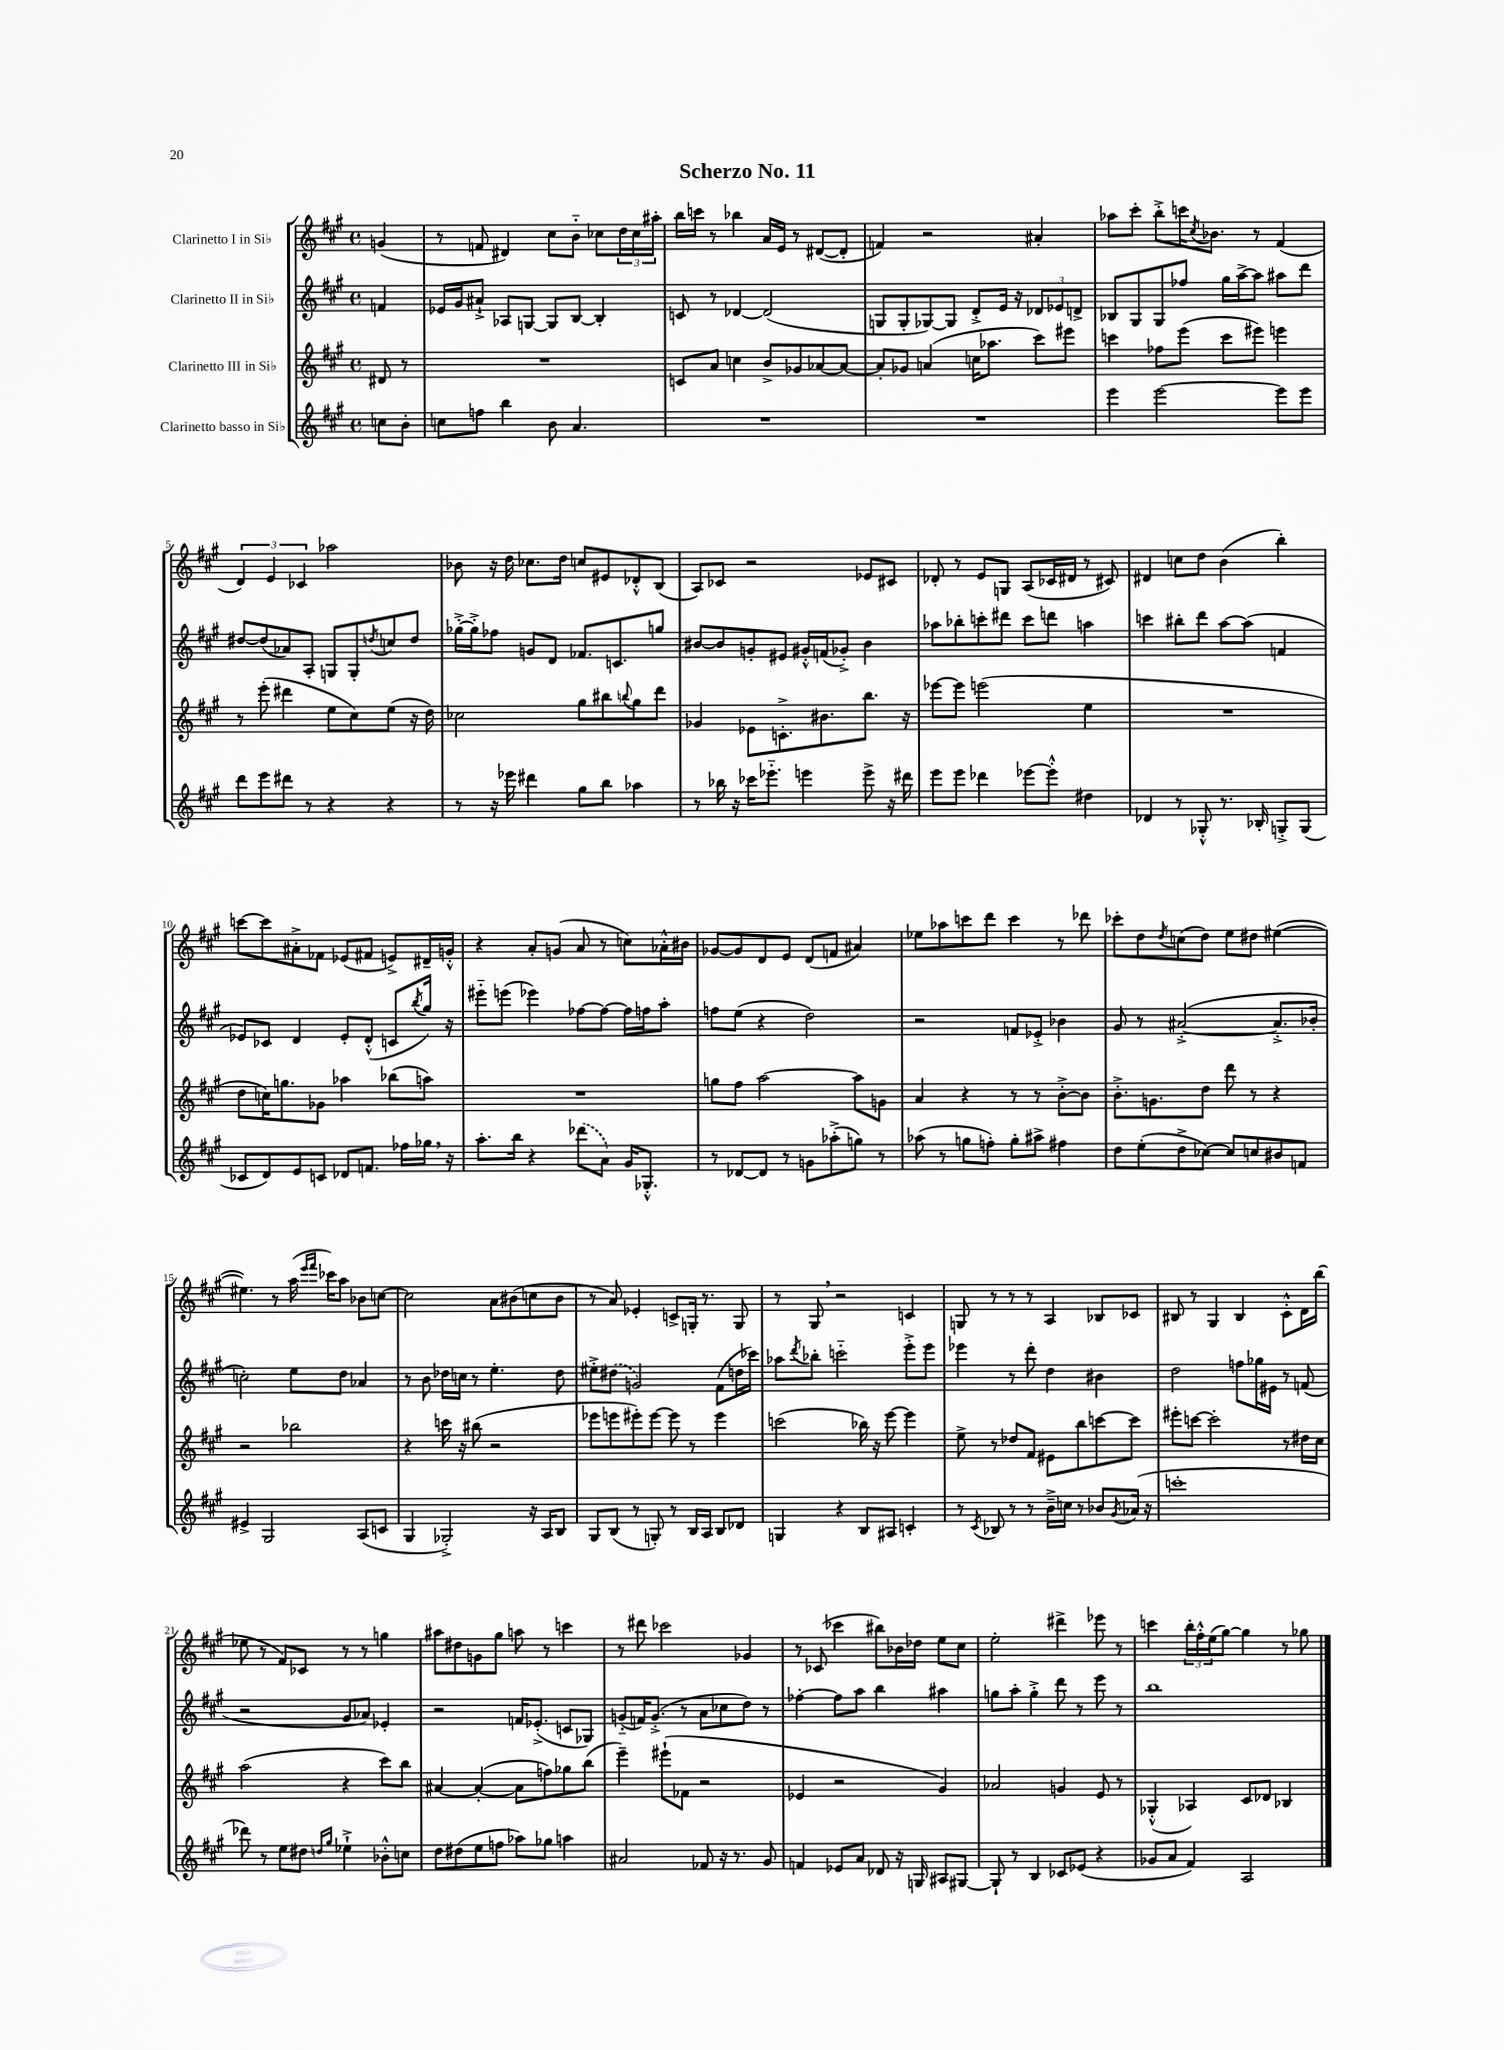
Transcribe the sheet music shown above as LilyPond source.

\header { title = "Scherzo No. 11" }
<<
\new StaffGroup <<
\new Staff = "s0" \with { instrumentName = "Clarinetto I in Sib" } {
    \clef treble \key a \major \defaultTimeSignature \time 4/4 \partial 4
    g'4( |
    r8 f'8 dis'4) cis''8 b'8-_ ces''8 \tuplet 3/2 { d''16 ces''16 ais''16-. } |
    b''16 c'''16 r8 bes''4 a'16 e'16 r8 dis'8~( dis'8-. |
    f'4) r2 ais'4-. |
    aes''8 cis'''8-. b''8-.-> c'''16 \acciaccatura { cis''8 } bes'8. r8 fis'4( |
    \tuplet 3/2 { d'4) e'4 ces'4 } aes''2 |
    bes'8 r16 d''16 ces''8. d''16 c''8 eis'8 des'8-.-^ b8( |
    a8) ces'8 r2 ees'8 cis'8 |
    des'8-. r8 e'8 g8 a8( ces'16 dis'16 r8 cis'8) |
    dis'4 c''8 d''8 b'4( b''4-.) |
    c'''8~ c'''8 ais'8-.-> fes'8 ees'8( fis'8 e'8->) dis'16-- g'16-.-^ |
    r4 a'8-. g'8( a'8 r8 c''8) aes'16-.-^ bis'16 |
    ges'8~ ges'8 d'8 e'8 d'8( f'8 ais'4) |
    ees''8 aes''8 c'''8 d'''8 c'''4 r8 des'''8 |
    ces'''8-. d''8 \acciaccatura { d''8 } c''8( d''8) e''8 dis''8 eis''4~( |
    eis''4.) r8 a''16( \grace { e'''16 fis'''16 } ces'''16) a''8 bes'8 c''8~ |
    c''2 a'8 bis'8( c''8 bis'8 |
    r8 a'8) ees'4-. c'8-> g16-. r8. g8 |
    r8 gis8 \breathe r2 c'4 |
    g8 r8 r8 r8 a4 bes8 ces'8 |
    bis8 r8 gis4 bis4 cis'8-.-^ d'16 b''16( |
    ees''8 r8 fis'8) ces'8 r8 r8 g''4 |
    ais''8 dis''8 g'8 gis''8 a''8 r8 c'''4 |
    r8 dis'''8 ces'''2 ges'4 |
    r8 ces'8( ces'''4 bis''8) bes'16 des''16 e''8 cis''8 |
    e''2-. dis'''4-> ees'''8 r8 |
    c'''4 \tuplet 3/2 { b''16-. fis''16-.-^ e''16( } gis''8~) gis''4 r8 ges''8 \bar "|." |
}
\new Staff = "s1" \with { instrumentName = "Clarinetto II in Sib" } {
    \clef treble \key a \major \defaultTimeSignature \time 4/4 \partial 4
    f'4 |
    ees'16 gis'16 ais'8-!-> aes8 g8~ g8 b8~ b4-. |
    c'8 r8 des'4~ des'2( |
    g8 g8-. ges8~) ges8 d'8-.-> e'16 r16 \tuplet 3/2 { des'8 ees'8 d'8-> } |
    bes8 gis8 gis8 fes''8 gis''16 a''16~-> a''8 ais''8 d'''8 |
    dis''8~ dis''8( aes'8) a8-. g8 g8-. \acciaccatura { d''8 } c''8 d''8 |
    ges''16~-.-> ges''16-.-> fes''8 g'8 d'8 fes'8. c'8. g''8 |
    bis'8~ bis'8 g'8-. eis'8 gis'16-.-^ f'16( ges'8-.->) bis'4 |
    aes''8 bes''8-. c'''8-. dis'''8 c'''8 d'''8 a''4 |
    c'''4 bis''8-. d'''8 a''8~ a''8( f'4 |
    ees'8) ces'8 d'4 ees'8-. d'8-.-^( c'8 \acciaccatura { b''8 } gis''16) r16 |
    eis'''8-_ e'''8( ees'''4) fes''8~ fes''8~ fes''16 f''16 a''8-. |
    f''8 e''8( r4 d''2) |
    r2 f'8 ees'8-.-> bes'4 |
    gis'8 r8 ais'2~-.->( ais'8.-.-> bes'16-. |
    c''2-.) e''8 d''8 aes'4 |
    r8 b'8 des''16 c''16 r8 e''4.-. des''8 |
    eis''8-.-> \once \slurDashed dis''8( g'2) fis'8( d''16 ces'''16) |
    aes''8 \acciaccatura { d'''8 } bes''8-. c'''2-_ e'''8-.-> e'''8 |
    ees'''4 r8 d'''8-. d''4 bis'4 |
    d''2 f''8 ges''16 eis'16 r8 f'8( |
    r2 gis'8 aes'8) ees'4-. |
    r2 f'16 ees'8.-.->( c'8 ges8) |
    g'8-_( f'16) g'8.-.->( r8 a'8 ces''8 d''8) r8 |
    fes''4~-. fes''8 a''8 b''4 ais''4 |
    g''8 a''8-. g''4-.-> d'''8 r8 e'''8 r8 |
    b''1 \bar "|." |
}
\new Staff = "s2" \with { instrumentName = "Clarinetto III in Sib" } {
    \clef treble \key a \major \defaultTimeSignature \time 4/4 \partial 4
    dis'8 r8 |
    R1 |
    c'8 a'8 c''4 b'8-> ges'8 aes'8~ aes'8~ |
    aes'8-. ges'8 a'4( c''16 aes''8. cis'''8) eis'''8 |
    c'''4 fes''8 e'''8( c'''8 eis'''8) e'''4 |
    r8 e'''8-.( dis'''4 e''8 cis''8) e''8( r16 d''16) |
    ces''2 gis''8 bis''8 \appoggiatura { b''8 } gis''8 d'''8 |
    ges'4 ees'8 c'8.-.-> bis'8. b''8. r16 |
    ees'''8~ ees'''8 e'''2( e''4 |
    R1 |
    d''8 c''16) g''8. ges'8 aes''4 bes''8( a''8) |
    R1 |
    g''8 fis''8 a''2~ a''8 g'8 |
    a'4 r4 r8 r8 b'8~-.-> b'8 |
    b'8.-.-> g'8. d''8 d'''8 r8 r4 |
    r2 bes''2 |
    r4 c'''16 r16 bis''8( r2 |
    ees'''8 e'''8 eis'''8-.) eis'''8~ eis'''8 r8 eis'''4 |
    c'''2( bes''16) r16 e'''8~ e'''4 |
    e''8-> r8 des''8 fis'8 eis'8 b''8 c'''8~ c'''8 |
    eis'''8-. c'''8~ c'''2-. r8 dis''16 cis''16 |
    a''2( r4 cis'''8) b''8 |
    ais'4~ ais'4~-.( ais'8 f''8) ges''8 b''8( |
    e'''4--) eis'''8-!( fes'8 r2 |
    ees'4 r2 gis'4) |
    aes'2 g'4 e'8 r8 |
    ges4-.-^( aes4) cis'8 des'8 bes4 \bar "|." |
}
\new Staff = "s3" \with { instrumentName = "Clarinetto basso in Sib" } {
    \clef treble \key a \major \defaultTimeSignature \time 4/4 \partial 4
    c''8 b'8-. |
    c''8 f''8 b''4 b'8 a'4. |
    R1 |
    R1 |
    e'''4 e'''2~ e'''8 e'''8 |
    d'''8 e'''8 dis'''8 r8 r4 r4 |
    r8 r16 ees'''16 dis'''4 gis''8 b''8 aes''4 |
    r8 bes''16 r16 ces'''16 ees'''8.-_ e'''4 e'''8-> r16 dis'''16 |
    e'''8 e'''8 des'''4 ees'''8~ ees'''8-.-^ dis''4 |
    des'4 r8 ges8-.-^ r8. bes16-. g8-.-> g8( |
    ces'8 d'8) e'8 c'8 des'8 f'8. fes''16 ges''16 \breathe r16 |
    a''8.-. b''16 r4 \once \slurDashed des'''8( a'8) gis'16 ges8.-.-^ |
    r8 des'8~ des'8 r8 g'8 aes''8-.->( g''8) r8 |
    aes''8( r8 g''8 f''8-.) g''8-. ais''8-> fis''4 |
    d''8 e''8-.( d''8-> ces''8~) ces''8 c''8 bis'8 f'8 |
    eis'4-> gis2 a8( c'8 |
    gis4 ges2-.->) r16 a16 b8 |
    gis8 b8( r8 g8-.) r8 b16 a16 b8 des'8 |
    g4 r4 b8 ais8 c'4-. |
    r8 \acciaccatura { cis'8 } bes8 r8 r8 b'16---> c''16 r8 bes'8 \acciaccatura { gis'8 } aes'16( r16 |
    c'''1-. |
    des'''8) r8 e''8 dis''8 \grace { d''16 gis''16 } ees''4-!-> bes'8-.-^ c''8 |
    d''8 dis''8( e''8 f''8 aes''8) ges''8 a''4 |
    ais'2 fes'8 r16 r8. gis'8 |
    f'4 ees'8 a'8 des'8 r16 g16 ais8 gis8~ |
    gis8-! r8 b4 ces'8 ees'8( r4 |
    ges'8 a'8 fis'4) a2 \bar "|." |
}
>>
>>
